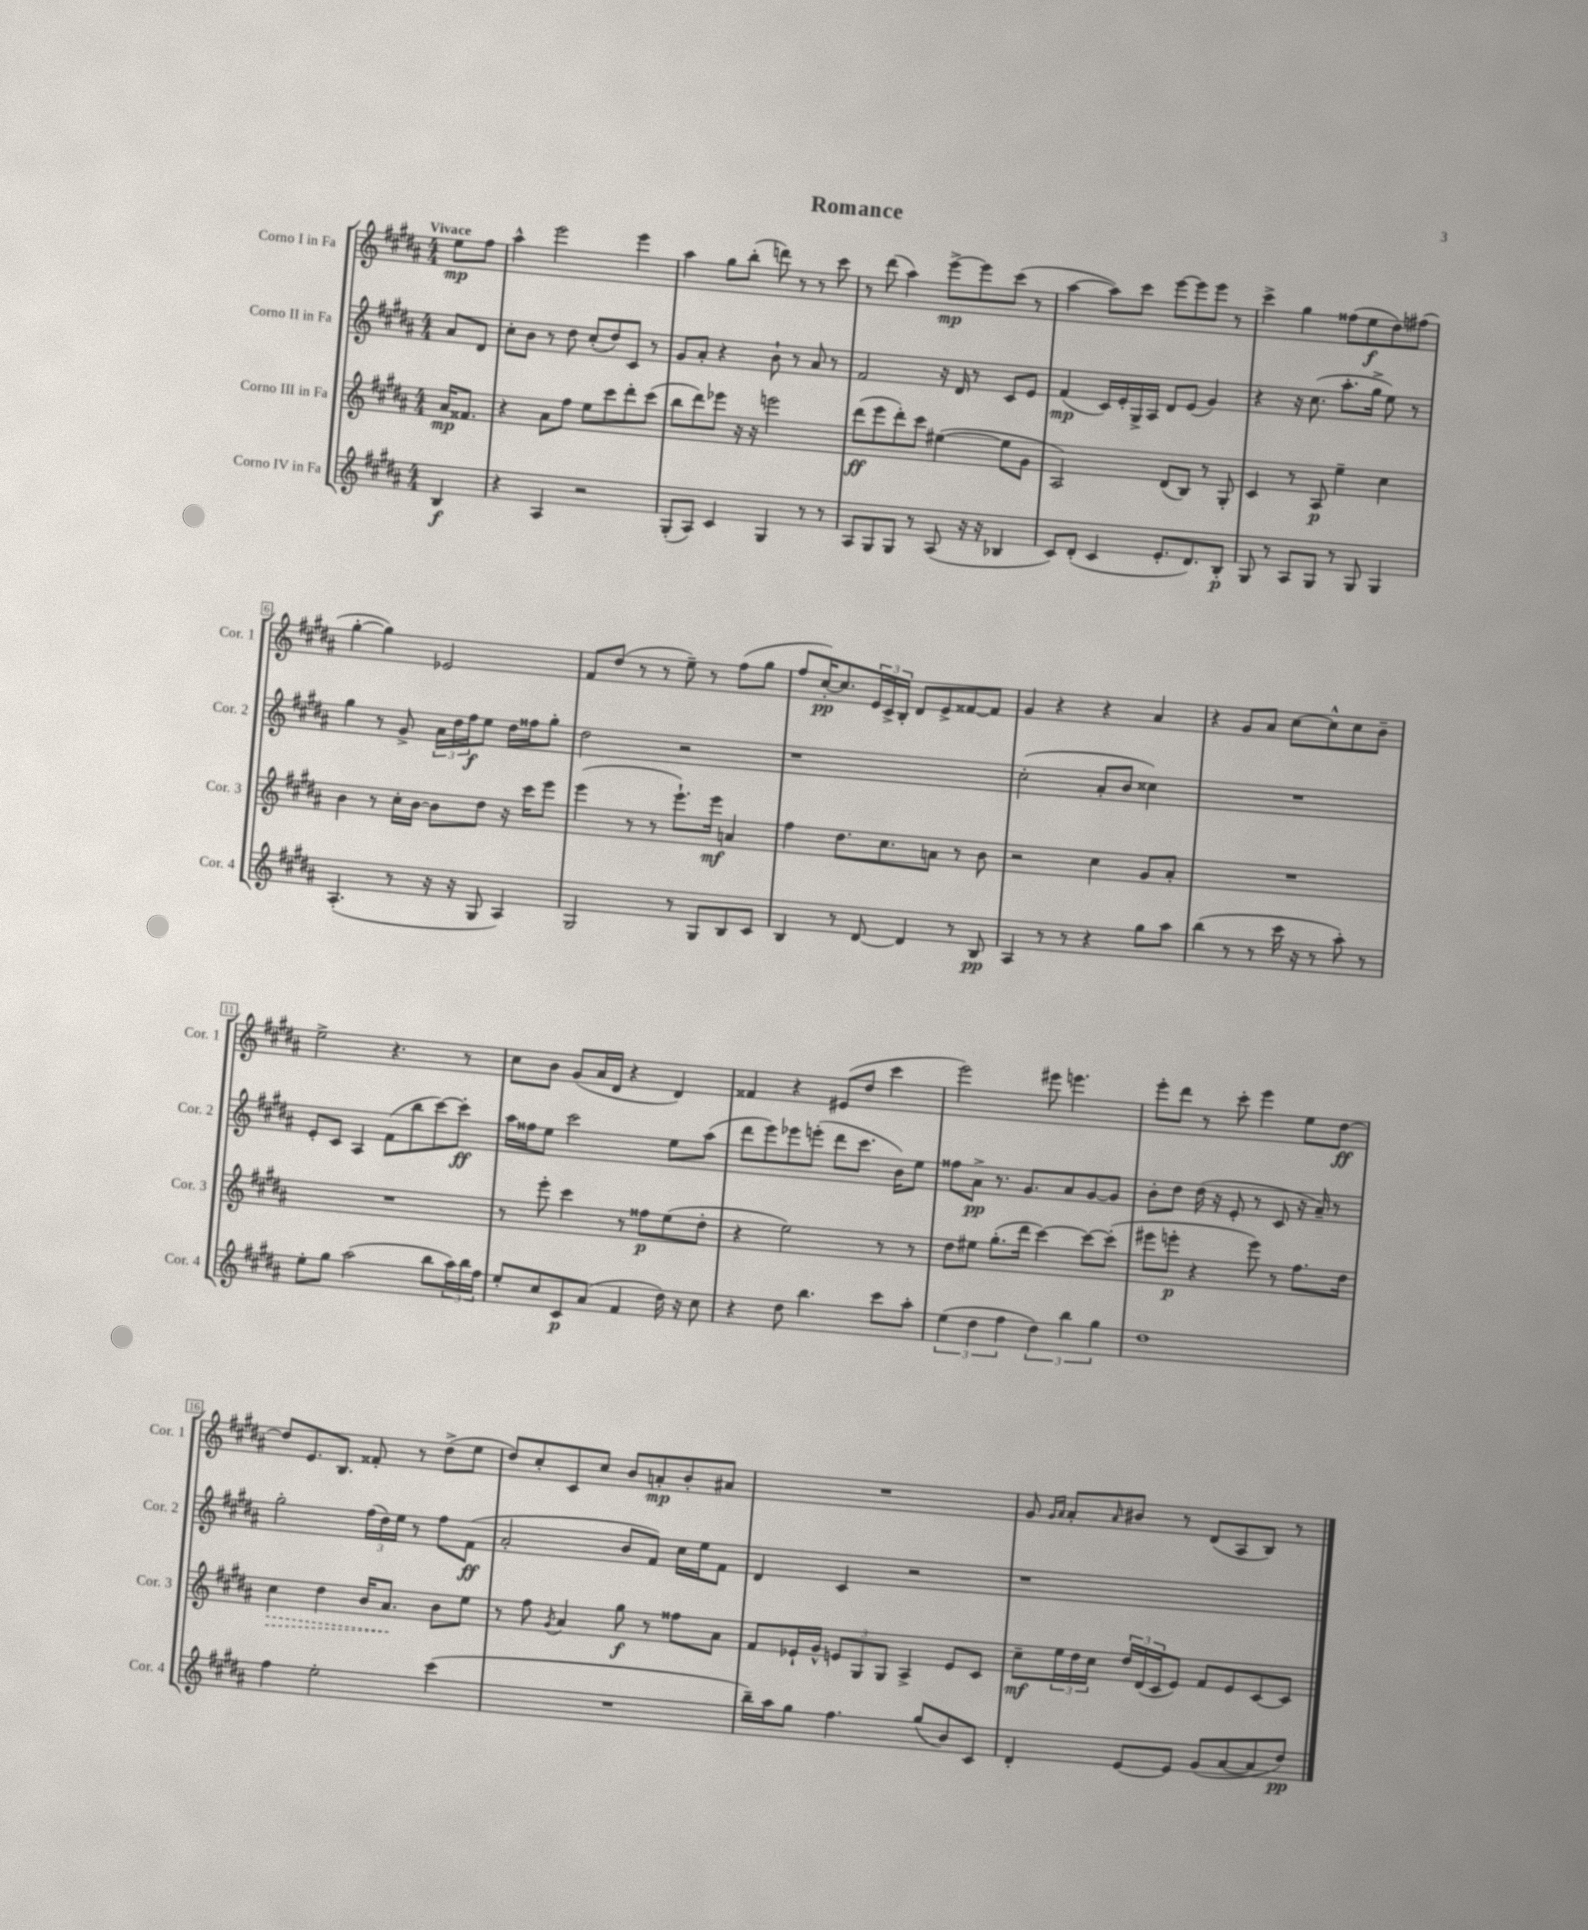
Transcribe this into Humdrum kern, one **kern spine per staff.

**kern	**dynam	**kern	**dynam	**kern	**dynam	**kern	**dynam
*part4	*part4	*part3	*part3	*part2	*part2	*part1	*part1
*staff4	*staff4	*staff3	*staff3	*staff2	*staff2	*staff1	*staff1
*I"Corno IV in Fa	*	*I"Corno III in Fa	*	*I"Corno II in Fa	*	*I"Corno I in Fa	*
*I'Cor. 4	*	*I'Cor. 3	*	*I'Cor. 2	*	*I'Cor. 1	*
*clefG2	*	*clefG2	*	*clefG2	*	*clefG2	*
*k[f#c#g#d#a#]	*	*k[f#c#g#d#a#]	*	*k[f#c#g#d#a#]	*	*k[f#c#g#d#a#]	*
*M4/4	*	*M4/4	*	*M4/4	*	*M4/4	*
=	=	=	=	=	=	=	=
!	!	!	!	!	!	!LO:TX:a:B:t=Vivace	!
4B/	f	16a#/KL	mp	8a#/L	.	8ee\L	mp
.	.	8.f##X/J	.	.	.	.	.
.	.	.	.	8d#/J	.	8ff#\J	.
=1	=1	=1	=1	=1	=1	=1	=1
4r	.	4r	.	8cc#'\L	.	4aa#^^\	.
.	.	.	.	8b\J	.	.	.
4A#/	.	8a#\L	.	8r	.	2eee\	.
.	.	8ff#\J	.	8dd#\	.	.	.
2r	.	8ee\L	.	(8cc#'/L	.	.	.
.	.	8ccc#\	.	8dd#/)	.	.	.
.	.	8ddd#'\	.	8c#/J	.	4eee\	.
.	.	(8ccc#\J	.	8r	.	.	.
=2	=2	=2	=2	=2	=2	=2	=2
(8G#'/L	.	8bb\L	.	8g#/L	.	4aa#\	.
8A#/J)	.	8ddd#\)	.	8a#'/J	.	.	.
4c#/	.	8eee-X\J	.	4r	.	8gg#\L	.
.	.	16r	.	.	.	(8bb'\J	.
.	.	16r	.	.	.	.	.
4G#/	.	2eeen\	.	8b`\	.	8dddn\)	.
.	.	.	.	8r	.	8r	.
8r	.	.	.	8a#/	.	8r	.
8r	.	.	.	8r	.	8ccc#\	.
=3	=3	=3	=3	=3	=3	=3	=3
8A#/L	.	(8ddd#\L	ff	2f#/	.	8r	.
8G#/	.	8eee\	.	.	.	(8ddd#\	.
8G#/J	.	8ddd#'\)	.	.	.	4aa#\)	.
8r	.	8ccc#\J	.	.	.	.	.
(8A#/	.	([4ee#X\	.	16r	.	[8eee^\L	mp
.	.	.	.	16d#/	.	.	.
16r	.	.	.	8r	.	8eee\]	.
16r	.	.	.	.	.	.	.
4B-X/	.	8ee#\L]	.	8c#/L	.	(8ccc#\J	.
.	.	8g#\J	.	8e/J	.	8r	.
=4	=4	=4	=4	=4	=4	=4	=4
8c#/L)	.	2A#/)	.	(4f#/	mp	[4aa#\	.
(8d#'/J	.	.	.	.	.	.	.
4c#/	.	.	.	16c#/LL)	.	8aa#\L])	.
.	.	.	.	16e'/	.	.	.
.	.	.	.	16G#^/	.	8ccc#\J	.
.	.	.	.	16A#/JJ	.	.	.
8.e'/L	.	(8d#/L	.	8d#/L	.	[8eee\L	.
.	.	8B/J)	.	(8e/J	.	8eee\]	.
8.d#/)	.	.	.	.	.	.	.
.	.	8r	.	4g#/)	.	8eee\J	.
8B'/J	p	8G#'/	.	.	.	8r	.
=5	=5	=5	=5	=5	=5	=5	=5
8G#/	.	4c#/	.	4r	.	4ccc#^\	.
8r	.	.	.	.	.	.	.
8A#/L	.	8r	.	16r	.	4gg#\	.
.	.	.	.	(8.cc#\	.	.	.
8G#/J	.	8A#/	p	.	.	.	.
8r	.	4ee~\	.	8.aa#'\L	.	(8ff##X\L	.
8G#/	.	.	.	.	.	8ee\	f
.	.	.	.	16gg#^\Jk	.	.	.
4G#/	.	4cc#\	.	8ee\)	.	8dd#\)	.
.	.	.	.	8r	.	(8ff#X\J	.
!!LO:LB:g=z
=6	=6	=6	=6	=6	=6	=6	=6
(4.A#'/	.	4b\	.	4gg#\	.	[4gg#'\	.
.	.	8r	.	8r	.	4gg#\])	.
8r	.	16cc#'\LL	.	8g#^/	.	.	.
.	.	[16b\JJ	.	.	.	.	.
16r	.	8b\L]	.	24a#\LL	.	2e-X/	.
.	.	.	.	24dd#\	.	.	.
16r	.	.	.	.	.	.	.
.	.	.	.	24ff#\J	f	.	.
8G#/	.	8dd#\J	.	8ee\J	.	.	.
4A#/)	.	16r	.	16dd#\LL	.	.	.
.	.	16ccc#\KL	.	16ff##X\J	.	.	.
.	.	8eee\J	.	8gg#'\J	.	.	.
=7	=7	=7	=7	=7	=7	=7	=7
2G#/	.	(4eee\	.	2dd#\	.	8f#/L	.
.	.	.	.	.	.	(8dd#/J	.
.	.	8r	.	.	.	8r	.
.	.	8r	.	.	.	8r	.
8r	.	8.eee`\L)	.	2r	.	8ee~\)	.
8G#/L	.	.	.	.	.	8r	.
.	.	16eee\Jk	mf	.	.	.	.
8B/	.	4an/	.	.	.	(8ff#\L	.
8c#/J	.	.	.	.	.	8gg#\J	.
=8	=8	=8	=8	=8	=8	=8	=8
4B/	.	4ff#\	.	1r	.	8ff#/L	.
.	.	.	.	.	.	[16cc#'/K)	pp
.	.	.	.	.	.	8.cc#/]	.
8r	.	8.dd#\L	.	.	.	.	.
[8d#/	.	.	.	.	.	24e/L	.
.	.	.	.	.	.	24c#^/	.
.	.	8.cc#\	.	.	.	.	.
.	.	.	.	.	.	24B'/JJ	.
4d#/]	.	.	.	.	.	8d#/L	.
.	.	8an\J	.	.	.	8e^/	.
8r	.	8r	.	.	.	[8f##X/	.
8B/	pp	8b\	.	.	.	8f##/J]	.
=9	=9	=9	=9	=9	=9	=9	=9
4A#/	.	2r	.	(2cc#'\	.	4g#/	.
8r	.	.	.	.	.	4r	.
8r	.	.	.	.	.	.	.
4r	.	4cc#\	.	8a#'/L	.	4r	.
.	.	.	.	8b/J	.	.	.
8gg#\L	.	8g#/L	.	4cc##X\)	.	4a#/	.
8aa#\J	.	8a#'/J	.	.	.	.	.
=10	=10	=10	=10	=10	=10	=10	=10
(4bb\	.	1r	.	1r	.	4r	.
8r	.	.	.	.	.	8g#/L	.
8r	.	.	.	.	.	8a#/J	.
16ccc#\	.	.	.	.	.	[8cc#\L	.
16r	.	.	.	.	.	.	.
8r	.	.	.	.	.	8cc#^^\]	.
8aa#'\)	.	.	.	.	.	8cc#\	.
8r	.	.	.	.	.	8b~\J	.
!!LO:LB:g=z
=11	=11	=11	=11	=11	=11	=11	=11
8ee'\L	.	1r	.	8e'/L	.	2ee^\	.
8gg#\J	.	.	.	8c#/J	.	.	.
(2aa#\	.	.	.	4A#/	.	.	.
.	.	.	.	(8f#\L	.	4.r	.
.	.	.	.	8bb\	.	.	.
8bb\L	.	.	.	[8ccc#\)	.	.	.
24aa#\L)	.	.	.	8ccc#'\J]	ff	8r	.
24bb\	.	.	.	.	.	.	.
24ff#\JJ	.	.	.	.	.	.	.
=12	=12	=12	=12	=12	=12	=12	=12
8ee'/L	.	8r	.	16aa#\LL	.	8cc#\L	.
.	.	.	.	16ff##X\J	.	.	.
8cc#/	.	8eee'\	.	8ee\J	.	8b\J	.
8c#/	p	4ccc#\	.	2ccc#\	.	(8g#/L	.
(8a#/J	.	.	.	.	.	16a#/L	.
.	.	.	.	.	.	16d#/JJ	.
4f#/	.	8r	.	.	.	4r	.
.	.	8ff##X\L	p	.	.	.	.
16dd#\)	.	(8ee\	.	8ee\L	.	4d#/)	.
16r	.	.	.	.	.	.	.
8cc#\	.	8dd#'\J	.	(8aa#\J	.	.	.
=13	=13	=13	=13	=13	=13	=13	=13
4r	.	4r	.	8ddd#\L	.	4f##X/	.
.	.	.	.	8eee\)	.	.	.
8dd#\	.	2ee\)	.	8eee-X\	.	4r	.
4.bb\	.	.	.	(8eeen'\J	.	.	.
.	.	.	.	8ddd#\L	.	(8e#X/L	.
.	.	.	.	8.ccc#\J	.	8dd#/J	.
8ccc#\L	.	8r	.	.	.	4ccc#\	.
.	.	.	.	16b\KL)	.	.	.
8aa#'\J	.	8r	.	8ee\J	.	.	.
=14	=14	=14	=14	=14	=14	=14	=14
(6ee\	.	8dd#\L	.	8ff##X\L	.	2eee\)	.
.	.	8ee#X\J	.	8a#^\J	pp	.	.
6dd#\	.	.	.	.	.	.	.
.	.	(8.gg#'\L	.	8.r	.	.	.
6ff#\	.	.	.	.	.	.	.
.	.	16ddd#\Jk	.	8.g#/L	.	.	.
6dd#\)	.	[4ccc#\)	.	.	.	8eee#X\	.
.	.	.	.	8a#/	.	4.eeen\	.
6bb\	.	.	.	.	.	.	.
.	.	8ccc#\L_	.	[8g#/	.	.	.
6gg#\	.	.	.	.	.	.	.
.	.	(8ccc#'\J]	.	8g#/J]	.	.	.
=15	=15	=15	=15	=15	=15	=15	=15
1dd#	.	8eee#X\L	.	8b'\L	.	8eee'\L	.
.	.	8eeen'\J	p	8dd#\J	.	8ddd#\J	.
.	.	4r	.	(16dd#\	.	8r	.
.	.	.	.	16r	.	.	.
.	.	.	.	8e'/	.	8ccc#'\	.
.	.	8eee\)	.	8r	.	4eee\	.
.	.	8r	.	8c#/	.	.	.
.	.	8.ff#\L	.	16r	.	8ee\L	.
.	.	.	.	16a#~/)	.	.	.
.	.	.	.	8r	.	[8dd#\J	ff
.	.	16dd#\Jk	.	.	.	.	.
!!LO:LB:g=z
=16	=16	=16	=16	=16	=16	=16	=16
!	!	!	!LO:HP:b	!	!	!	!
4ff#\	.	4cc#\	>	2gg#'\	.	8dd#/L]	.
.	.	.	.	.	.	8.e/	.
2ee'\	.	4dd#\	.	.	.	.	.
.	.	.	.	.	.	8.B/J	.
.	.	16b/KL	.	(24ff#\LL	.	8f##X'/	.
.	.	.	.	24dd#\)	.	.	.
.	.	8.a#/J	.	.	.	.	.
.	.	.	.	24ee\JJ	.	.	.
.	.	.	.	8r	.	8r	.
(4ccc#\	.	8b\L	]	8ff#\L	.	(8dd#^\L	.
.	.	8ee\J	.	(8f#\J	ff	8ee\J	.
=17	=17	=17	=17	=17	=17	=17	=17
1r	.	8r	.	2a#'/	.	8dd#/L)	.
.	.	8ff#\	.	.	.	8cc#'/	.
.	.	8qg#/	.	.	.	.	.
.	.	4a#/	.	.	.	8c#/	.
.	.	.	.	.	.	8cc#/J	.
.	.	8gg#\	f	8b/L	.	8b/L	.
.	.	8r	.	8f#/J)	.	8an'/	mp
.	.	8ff##X\L	.	16cc#\LL	.	8b'/	.
.	.	.	.	16ee\J	.	.	.
.	.	8a#\J	.	8f#\J	.	8a#X/J	.
=18	=18	=18	=18	=18	=18	=18	=18
16bb~\LL)	.	8f#/L	.	4d#/	.	1r	.
16aa#\J	.	.	.	.	.	.	.
8gg#\J	.	16e-X`/L	.	.	.	.	.
.	.	16g#^^/JJ	.	.	.	.	.
4.ff#\	.	12en/L	.	4c#/	.	.	.
.	.	12G#/	.	.	.	.	.
.	.	12G#/J	.	.	.	.	.
.	.	4A#^/	.	2r	.	.	.
(8gg#/L	.	.	.	.	.	.	.
8b/)	.	8e/L	.	.	.	.	.
8c#/J	.	8c#/J	.	.	.	.	.
=19	=19	=19	=19	=19	=19	=19	=19
4d#'/	.	8cc#~\L	mf	1r	.	8g#/	.
.	.	.	.	.	.	16qqg#/LL	.
.	.	.	.	.	.	16qqa#/JJ	.
.	.	24ee\L	.	.	.	8a#'/L	.
.	.	24dd#\	.	.	.	.	.
.	.	24cc#\JJ	.	.	.	.	.
.	.	.	.	.	.	16qqa#/	.
[8e/L	.	24dd#/LL	.	.	.	8b#X/J	.
.	.	(24d#/	.	.	.	.	.
.	.	24c#/J	.	.	.	.	.
8e/J]	.	8e/J)	.	.	.	8r	.
(8g#/L	.	8f#/L	.	.	.	(8d#/L	.
[8a#/	.	8e/	.	.	.	8A#/	.
8a#/]	.	[8c#/	.	.	.	8B/J)	.
8dd#/J)	pp	8c#/J]	.	.	.	8r	.
==	==	==	==	==	==	==	==
*-	*-	*-	*-	*-	*-	*-	*-
